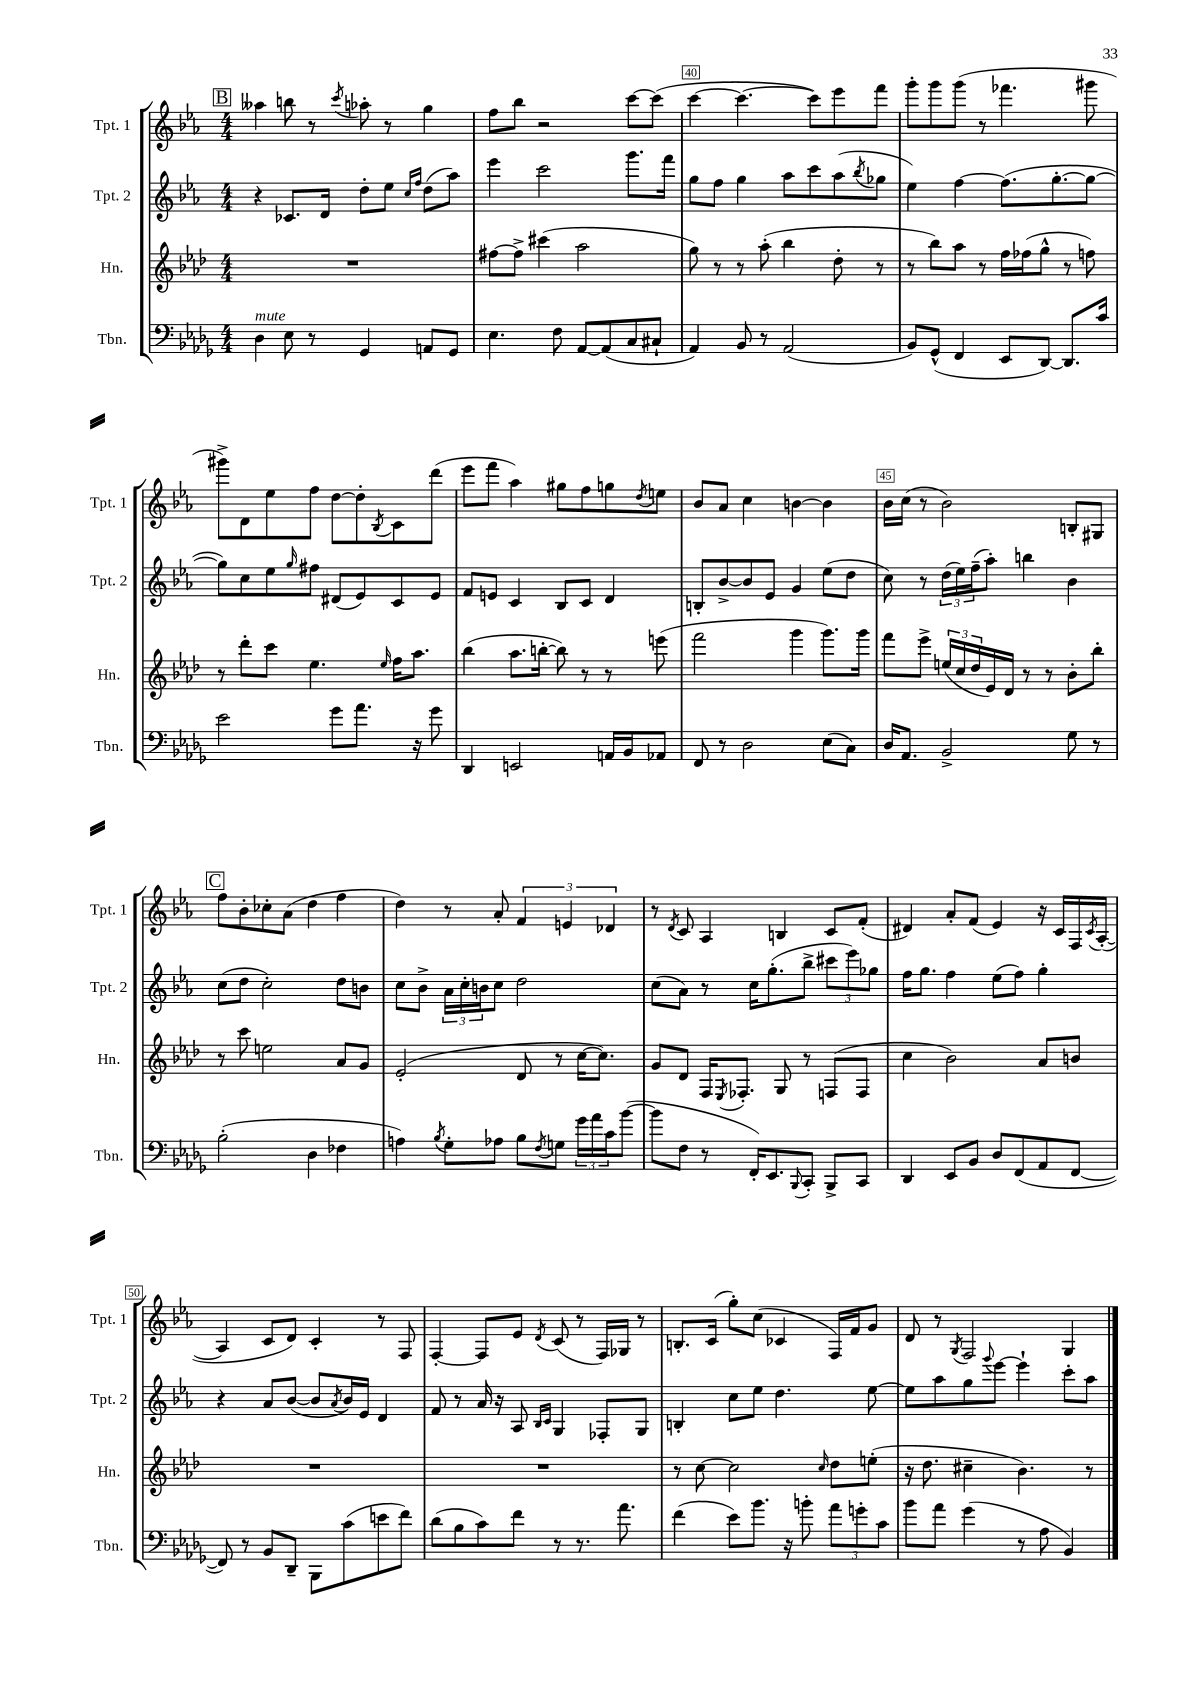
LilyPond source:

<<
\new StaffGroup <<
\new Staff = "s0" \with { instrumentName = "Tpt. 1" shortInstrumentName = "Tpt. 1" } {
    \clef treble \key ees \major \numericTimeSignature \time 4/4
    \mark \markup { \box "B" } aeses''4 b''8 r8 \acciaccatura { c'''8 } aes''8-. r8 g''4 |
    f''8 bes''8 r2 c'''8~ c'''8( |
    c'''4~ c'''4.~ c'''8) ees'''8 f'''8 |
    g'''8-. g'''8 g'''8( r8 fes'''4. gis'''8 |
    gis'''8->) d'8 ees''8 f''8 d''8~ d''8-. \acciaccatura { bes8 } c'8 d'''8( |
    ees'''8 f'''8 aes''4) gis''8 f''8 g''8 \acciaccatura { d''8 } e''8 |
    bes'8 aes'8 c''4 b'4~ b'4 |
    bes'16 c''16( r8 bes'2) b8-. gis8 |
    \mark \markup { \box "C" } f''8 bes'8-. ces''8-. aes'8( d''4 f''4 |
    d''4) r8 aes'8-. \tuplet 3/2 { f'4 e'4 des'4 } |
    r8 \acciaccatura { d'8 } c'8 aes4 b4 c'8 f'8-.( |
    dis'4) aes'8-. f'8( ees'4) r16 c'16 f16 \acciaccatura { c'8 } aes16~-.( |
    aes4 c'8 d'8) c'4-. r8 f8 |
    f4~-. f8 ees'8 \acciaccatura { d'8 } c'8( r8 f16) ges16 r8 |
    b8.-. c'16( g''8-.) c''8( ces'4 f16) f'16 g'8 |
    d'8 r8 \acciaccatura { g8 } f2 g4 \bar "|." |
}
\new Staff = "s1" \with { instrumentName = "Tpt. 2" shortInstrumentName = "Tpt. 2" } {
    \clef treble \key ees \major \numericTimeSignature \time 4/4
    \mark \markup { \box "B" } r4 ces'8. d'16 d''8-. ees''8 \grace { c''16 f''16 } d''8( aes''8) |
    ees'''4 c'''2 g'''8. f'''16 |
    g''8 f''8 g''4 aes''8 c'''8 aes''8( \acciaccatura { bes''8 } ges''8 |
    ees''4) f''4~ f''8.( g''8.~-. g''8~ |
    g''8) c''8 ees''8 \grace { g''16 } fis''8 dis'8( ees'8) c'8 ees'8 |
    f'8 e'8 c'4 bes8 c'8 d'4 |
    b8-. bes'8~-> bes'8 ees'8 g'4 ees''8( d''8 |
    c''8) r8 \tuplet 3/2 { d''16( ees''16) f''16--( } aes''8-.) b''4 bes'4 |
    \mark \markup { \box "C" } c''8( d''8 c''2-.) d''8 b'8 |
    c''8 bes'8-> \tuplet 3/2 { aes'16 c''16-. b'16 } c''8 d''2 |
    c''8( aes'8) r8 c''16 g''8.-.( bes''8-> \tuplet 3/2 { cis'''8 ees'''8) ges''8 } |
    f''16 g''8. f''4 ees''8( f''8) g''4-. |
    r4 aes'8 bes'8~( bes'8 \acciaccatura { aes'8 } bes'16) ees'16 d'4 |
    f'8 r8 aes'16 r16 aes8 \grace { bes16 c'16 } g4 fes8-. g8 |
    b4-. c''8 ees''8 d''4. ees''8~ |
    ees''8 aes''8 g''8 \appoggiatura { g'''8 } ees'''8~ ees'''4-! c'''8-. aes''8 \bar "|." |
}
\new Staff = "s2" \with { instrumentName = "Hn." shortInstrumentName = "Hn." } {
    \clef treble \key aes \major \numericTimeSignature \time 4/4
    \mark \markup { \box "B" } R1 |
    fis''8~ fis''8-> cis'''4( aes''2 |
    g''8) r8 r8 aes''8-.( bes''4 des''8-. r8 |
    r8 bes''8) aes''8 r8 f''16 fes''16( g''8-^ r8 f''8) |
    r8 des'''8-. c'''8 ees''4. \grace { ees''16 } f''16 aes''8. |
    bes''4( aes''8. b''16~-. b''8) r8 r8 e'''8( |
    f'''2 g'''4 g'''8.) g'''16 |
    f'''8 ees'''8-> \tuplet 3/2 { e''16( c''16 des''16 } ees'16) des'16 r8 r8 bes'8-. bes''8-. |
    \mark \markup { \box "C" } r8 c'''8 e''2 aes'8 g'8 |
    ees'2-.( des'8 r8 c''16~ c''8.) |
    g'8 des'8 f16 \acciaccatura { ees8 } fes8.-. g8 r8 f8( f8 |
    c''4 bes'2) aes'8 b'8 |
    R1 |
    R1 |
    r8 c''8~ c''2 \grace { c''16 } des''8 e''8-.( |
    r16 des''8. cis''4-- bes'4.) r8 \bar "|." |
}
\new Staff = "s3" \with { instrumentName = "Tbn." shortInstrumentName = "Tbn." } {
    \clef bass \key des \major \numericTimeSignature \time 4/4
    \mark \markup { \box "B" } des4^\markup { \italic "mute" } ees8 r8 ges,4 a,8 ges,8 |
    ees4. f8 aes,8~ aes,8( c8 cis8-! |
    aes,4) bes,8 r8 aes,2( |
    bes,8) ges,8-^( f,4 ees,8 des,8~) des,8. c'16 |
    ees'2 ges'8 aes'8. r16 ges'8 |
    des,4 e,2 a,16 bes,16 aes,8 |
    f,8 r8 des2 ees8( c8) |
    des16 aes,8. bes,2-> ges8 r8 |
    \mark \markup { \box "C" } bes2-.( des4 fes4 |
    a4) \acciaccatura { bes8 } ges8-. aes8 bes8 \acciaccatura { f8 } g8 \tuplet 3/2 { ges'16 aes'16 c'16 } bes'8~( |
    bes'8 f8 r8 f,16-.) ees,8. \appoggiatura { bes,,8 } c,8-. bes,,8-> c,8 |
    des,4 ees,8 bes,8 des8 f,8( aes,8 f,8~ |
    f,8) r8 bes,8 des,8-- bes,,8 c'8( e'8 f'8) |
    des'8( bes8 c'8) f'8 r8 r8. aes'8. |
    f'4( ees'8) bes'8. r16 b'8-. \tuplet 3/2 { aes'8 g'8-. c'8 } |
    bes'8 aes'8 ges'4( r8 aes8 bes,4) \bar "|." |
}
>>
>>
\layout { \context { \Score currentBarNumber = #38 \override BarNumber.break-visibility = ##(#f #t #t) barNumberVisibility = #(every-nth-bar-number-visible 5) \override BarNumber.stencil = #(make-stencil-boxer 0.1 0.3 ly:text-interface::print) } }
